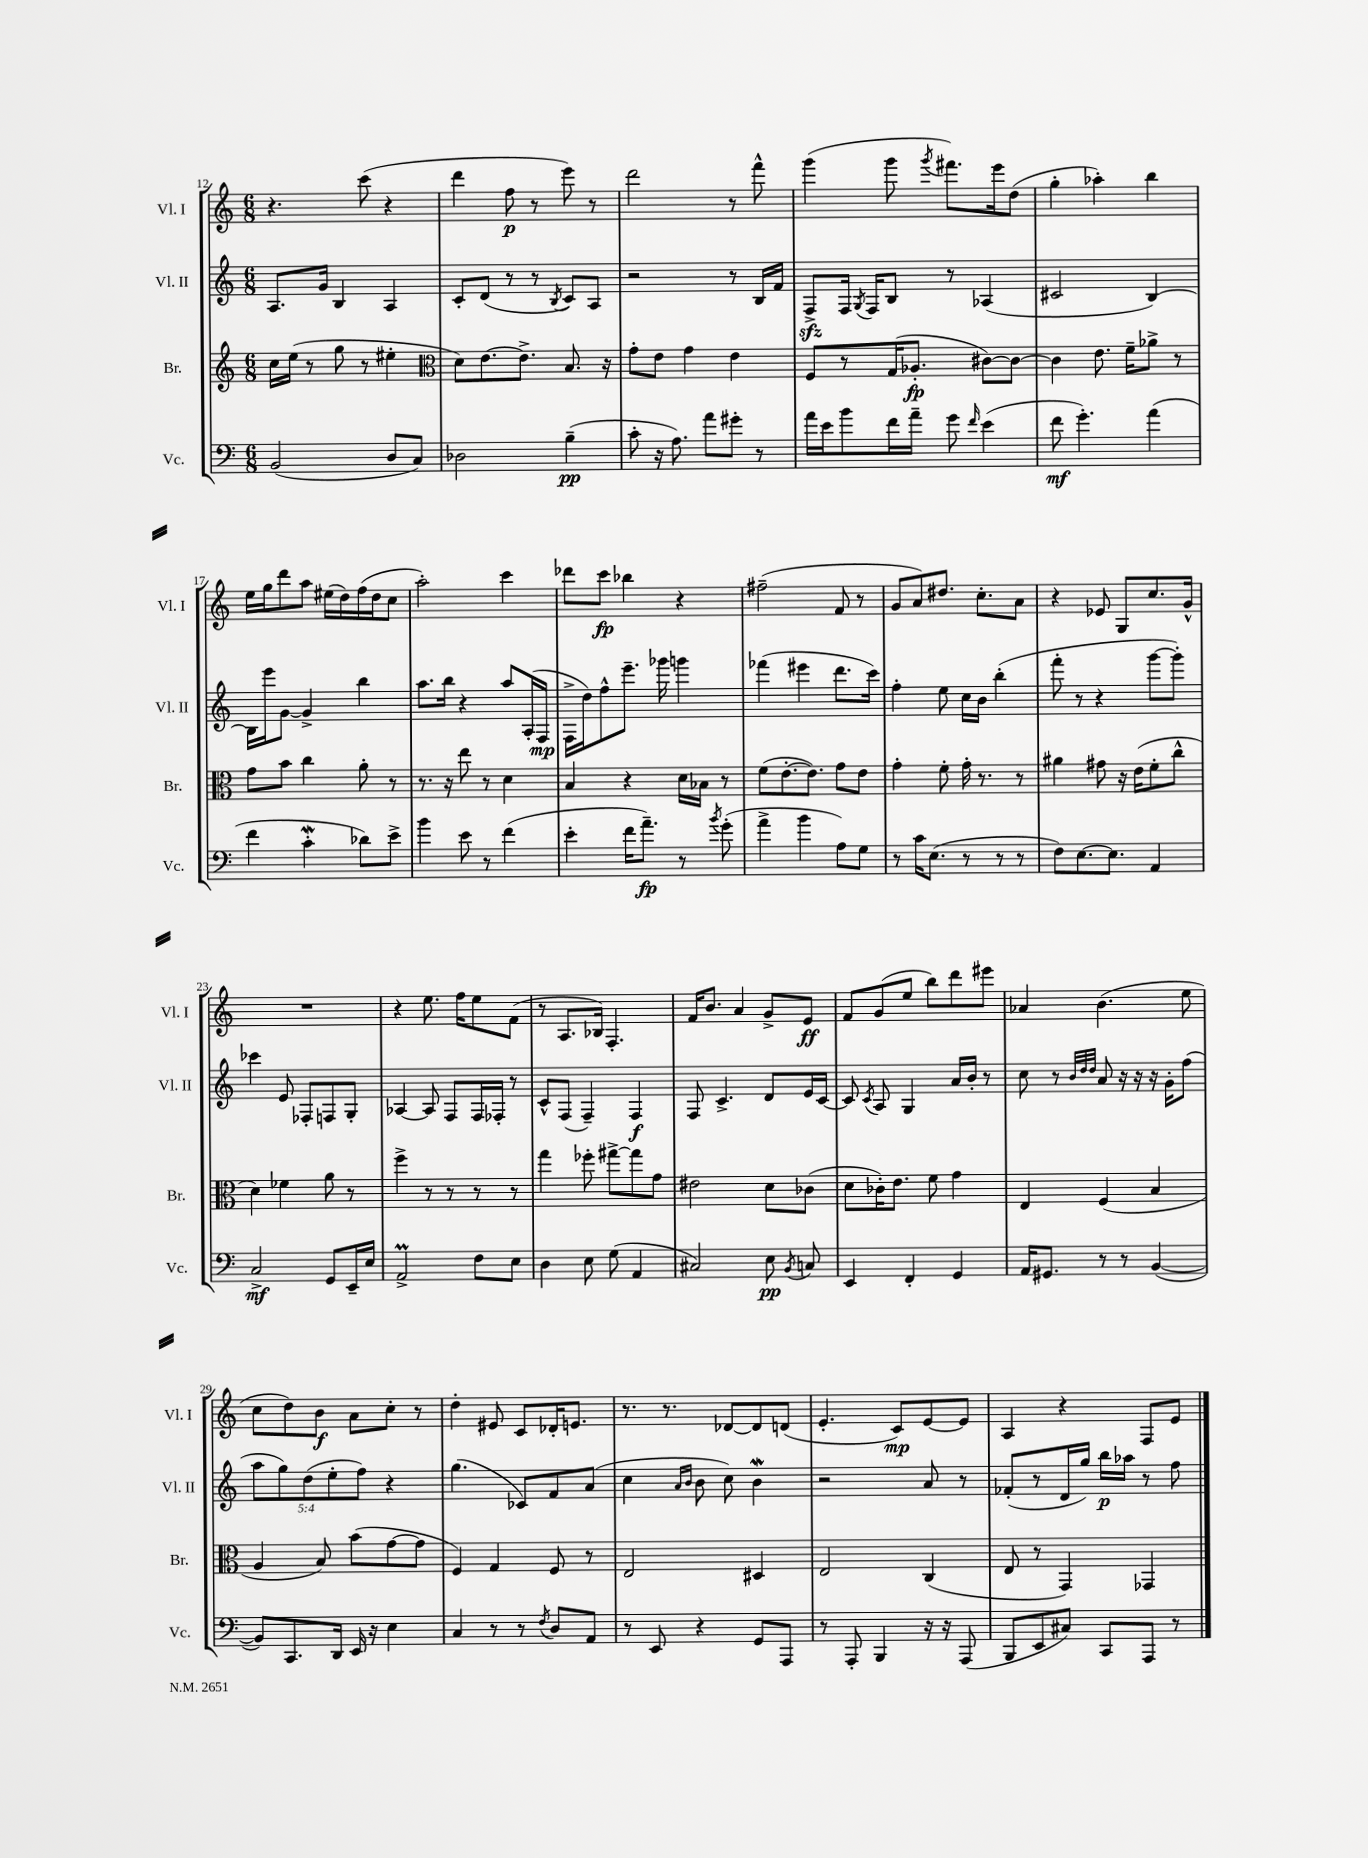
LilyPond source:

<<
\new StaffGroup <<
\new Staff = "s0" \with { instrumentName = "Vl. I" shortInstrumentName = "Vl. I" } {
    \clef treble \key c \major \numericTimeSignature \time 6/8
    \autoBeamOff r4. c'''8( r4 |
    d'''4 f''8\p r8 e'''8) r8 |
    d'''2 r8 f'''8-^ |
    g'''4( g'''8 \acciaccatura { g'''8 } fis'''8.[) e'''16 d''8]( |
    g''4-. aes''4-.) b''4 |
    e''16[ g''16 d'''8 a''8] eis''16[( d''16) f''16( d''16 c''8] |
    a''2-.) c'''4 |
    des'''8[ c'''8]\fp bes''4 r4 |
    fis''2--( f'8 r8 |
    g'8[ a'8) dis''8.] c''8.[-. a'8] |
    r4 ees'8 g8[ c''8. g'16]-^ |
    R2. |
    r4 e''8. f''16[ e''8 f'8]( |
    r8 a8.[ bes16]) f4.-. |
    f'16[ b'8.] a'4 g'8[-> e'8]\ff |
    f'8[ g'8( e''8] b''8[) d'''8 eis'''8] |
    aes'4 b'4.( e''8 |
    c''8[ d''8) b'8]\f a'8[ c''8]-. r8 |
    d''4-. eis'8 c'8[ des'16-. e'8.] |
    r8. r8. des'8[~ des'8 d'8]( |
    e'4.-. c'8[\mp) e'8~ e'8] |
    a4 r4 f8[ e'8] \bar "|." |
}
\new Staff = "s1" \with { instrumentName = "Vl. II" shortInstrumentName = "Vl. II" } {
    \clef treble \key c \major \numericTimeSignature \time 6/8 \override Staff.TupletNumber.text = #tuplet-number::calc-fraction-text
    \autoBeamOff a8.[ g'16] b4 a4 |
    c'8[-. d'8]( r8 r8 \acciaccatura { b8 } c'8[) a8] |
    r2 r8 b16[ f'16] |
    f8[->\sfz f16] \acciaccatura { g8 } f16[ b8] r8 aes4( |
    cis'2 b4~) |
    b16[ e'''16 g'8]~ g'4-> b''4 |
    a''8.[ b''16] r4 a''8[ a16-.( f16]\mp |
    f16[-> d''16) f''8-^ e'''8.]-- ges'''16 g'''4 |
    fes'''4( eis'''4 d'''8.[ c'''16]) |
    f''4-. e''8 c''16[ b'16] b''4-.( |
    f'''8-. r8 r4 g'''8[~ g'''8]-.) |
    ces'''4 e'8 fes8[-. f8 g8]-. |
    aes4~ aes8 f8[ f16 fes16]-. r8 |
    c'8[-^ f8]( f4--) f4\f |
    f8 c'4.-> d'8[ e'16 c'16]~ |
    c'8 \acciaccatura { c'8 } a8 g4 a'16[ b'16]-. r8 |
    c''8 r8 \grace { b'32[ d''32 d''32] } a'8 r16 r16 r16 g'16[-. f''8]( |
    \tuplet 5/4 { a''8[ g''8) d''8( e''8-. f''8]) } r4 |
    g''4.( ces'8[) f'8 a'8]( |
    c''4 \grace { a'16[ b'16] } b'8 c''8) b'4\mordent |
    r2 a'8 r8 |
    fes'8[-.( r8 d'16 g''16]) b''16[\p aes''16] r8 f''8 \bar "|." |
}
\new Staff = "s2" \with { instrumentName = "Br." shortInstrumentName = "Br." } {
    \clef treble \key c \major \numericTimeSignature \time 6/8
    \autoBeamOff c''16[ e''16]( r8 g''8 r8 eis''4-. |
    \clef alto d'8[) e'8.~ e'8.]-> b8. r16 |
    g'8[-. e'8] g'4 e'4 |
    f8[ r8 g16( aes8.]-.\fp cis'8[~) cis'8]~ |
    cis'4 e'8. f'16[-- aes'8]-> r8 |
    g'8[ b'8] c''4 a'8-. r8 |
    r8. r16 e''8 r8 d'4 |
    b4 r4 d'16[ bes16] r8 |
    f'8[( e'8.~-. e'8.]) g'8[ e'8] |
    g'4-. f'8-. g'16-. r8. r8 |
    ais'4 gis'8 r16 e'16[( f'8-. c''8]-^ |
    d'4) fes'4 a'8 r8 |
    f''4-> r8 r8 r8 r8 |
    g''4 fes''8-. gis''8[~-> gis''8 g'8] |
    eis'2 d'8[ ces'8]( |
    d'8[ ces'16-.) e'8.] f'8 g'4 |
    e4 f4( b4 |
    a4 b8) b'8[( g'8~ g'8] |
    f4) g4 f8 r8 |
    e2 dis4 |
    e2 c4( |
    e8 r8 g,4) ges,4 \bar "|." |
}
\new Staff = "s3" \with { instrumentName = "Vc." shortInstrumentName = "Vc." } {
    \clef bass \key c \major \numericTimeSignature \time 6/8
    \autoBeamOff b,2( d8[ c8]) |
    des2 b4--\pp( |
    c'8-. r16 a8.) a'8[ gis'8]-. r8 |
    a'16[ e'16 b'8 f'16 a'16]-- g'8 \grace { f'16 } e'4( |
    f'8\mf g'4.-.) a'4( |
    f'4 c'4-.\mordent des'8[) e'8]-> |
    b'4 e'8 r8 f'4( |
    e'4-. f'16[ a'8.]--\fp) r8 \acciaccatura { b'8 } g'8-.( |
    a'4-> b'4 a8[) g8] |
    r8 c'16[ e8.]( r8 r8 r8 |
    f8[) e8.~ e8.] a,4 |
    c2->\mf g,8[ e,16-- e16] |
    a,2->\prall f8[ e8] |
    d4 e8 g8( a,4 |
    cis2) e8\pp \acciaccatura { b,8 } c8 |
    e,4 f,4-. g,4 |
    a,16[ gis,8.] r8 r8 b,4~( |
    b,8[) c,8. d,16] e,16 r16 e4 |
    c4 r8 r8 \acciaccatura { f8 } d8[ a,8] |
    r8 e,8 r4 g,8[ a,,8] |
    r8 a,,8-. b,,4 r16 r16 a,,8( |
    b,,8[ e,8 cis8]) c,8[ a,,8] r8 \bar "|." |
}
>>
>>
\layout { \context { \Score currentBarNumber = #12 } }
